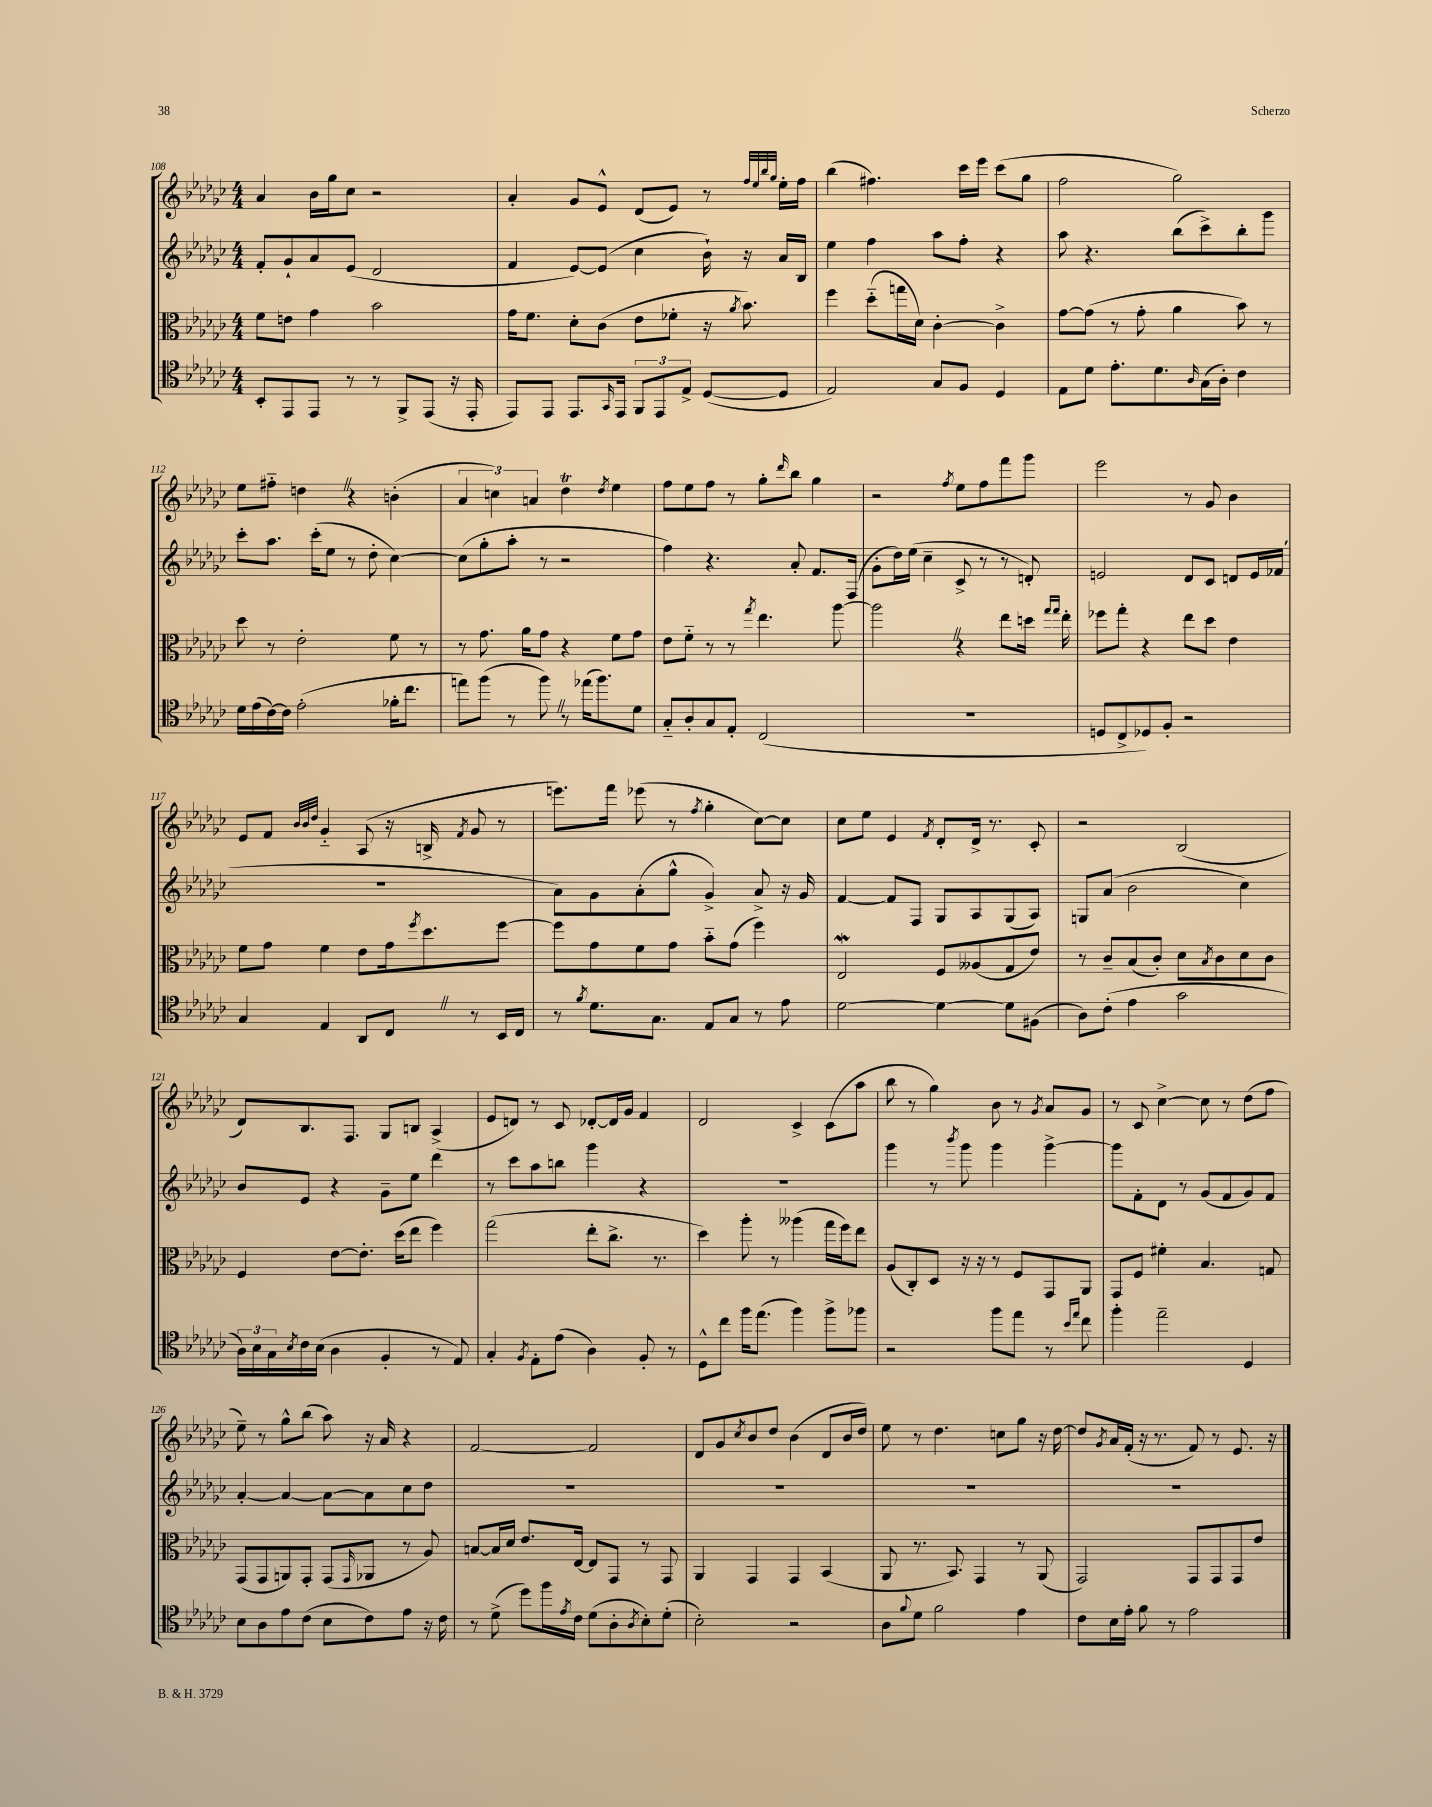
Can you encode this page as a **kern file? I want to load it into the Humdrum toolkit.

**kern	**kern	**kern	**kern
*staff4	*staff3	*staff2	*staff1
*clefC4	*clefC3	*clefG2	*clefG2
*k[b-e-a-d-g-c-]	*k[b-e-a-d-g-c-]	*k[b-e-a-d-g-c-]	*k[b-e-a-d-g-c-]
*M4/4	*M4/4	*M4/4	*M4/4
8BB-'/L	8f\L	8f'/L	4a-/
8EE-/	8e\J	8g-`/	.
8EE-/J	4g-\	8a-/	16b-\LL
.	.	.	16gg-\J
8r	.	(8e-/J	8cc-\J
8r	2b-\	2d-/	2r
8FF^/L	.	.	.
(8EE-/J	.	.	.
16r	.	.	.
16EE-'/	.	.	.
=	=	=	=
8EE-/L)	16g-\LK	4f/	4a-'/
.	8.f\J	.	.
8EE-/J	.	.	.
8.EE-/L	8d-'\L	[8e-/L)	8g-/L
.	(8c-\J	(8e-/]J	8e-^^/J
16qqGG-/	.	.	.
16EE-/Jk	.	.	.
12FF/L	8e-\L	4cc-\	(8d-/L
12EE-/	.	.	.
.	8f-'\J	.	8e-/J)
12E-^/J	.	.	.
([8D-/L	16r	16b-`\)	8r
.	8qa-/	.	.
.	8.b-\)	16r	.
.	.	.	32qqff/LLL
.	.	.	32qqee-/
.	.	.	32qqbb-/
.	.	.	32qqgg-/JJJ
8D-/]J	.	16a-/LL	16ee-'\LL
.	.	16B-/JJ	16ff\JJ
=	=	=	=
2E-/)	4ff\	4ee-\	(4bb-\
.	(8dd-'~\L	4ff\	4.ff#\)
.	16gg\L	.	.
.	16d-\JJ)	.	.
8G-/L	[4c-'\	8aa-\L	.
8F/J	.	8ff'\J	16ccc-\LL
.	.	.	16eee-\JJ
4D-/	4c-^\]	4r	(8ccc-\L
.	.	.	8gg-\J
=	=	=	=
8E-\L	[8g-\L	8aa-\	2ff\
8d-\J	(8g-\]J	4.r	.
8.e-'\L	8r	.	.
.	8g-'\	.	.
8.d-\	.	.	.
.	4a-\	(8bb-\L	2gg-\)
16qqA-/	.	.	.
(16G-\L	.	8ccc-^\)	.
16A-'\JJ)	.	.	.
4c-\	8b-\)	8bb-'\	.
.	8r	8ggg-\J	.
=	=	=	=
16d-\LL	8dd-\	8ccc-'\L	8ee-\L
(16e-\	.	.	.
[16c-\)	8r	8.aa-\J	8ff#'~\J
16c-\]JJ	.	.	.
(2e-'\	2e-'\	.	4dd\
.	.	(16ccc-'\LK	.
.	.	8ee-\J	.
.	.	8r	4r
.	.	8dd-'\	.
16f-'\LK	8f\	[4cc-\)	(4b'\
8.cc-\J	.	.	.
.	8r	.	.
=	=	=	=
8ee\L)	8r	(8cc-\]L	6a-/
(8ff\J	8.g-\	8gg-'\	.
.	.	.	6cc\)
8r	.	8aa-'\J	.
.	16a-\LK	.	.
.	.	.	6a/
8ff\)	8g-\J	8r	.
8r	4r	2r	4dd-\
(16ee-\LK	.	.	.
8.ff\)	.	.	.
.	.	.	8qdd-/
.	8f\L	.	4ee-\
8d-\J	8g-\J	.	.
=	=	=	=
8G-'~/L	8e-\L	4ff\)	8ff\L
8A-'/	8f'~\J	.	8ee-\
8G-/	8r	4.r	8ff\J
8E-'/J	8r	.	8r
.	8qgg-/	.	.
(2C-/	4.ee-\	.	8gg-'\L
.	.	.	16qqddd-/
.	.	8a-'/	8bb-\J
.	.	8.f/L	4gg-\
.	[8aa-\	.	.
.	.	(16F/Jk	.
=	=	=	=
1r	2aa-\]	8g-'\L	2r
.	.	16dd-\L)	.
.	.	(16ee-\JJ	.
.	.	4cc-~\	.
.	.	.	8qff/
.	4r	8c-^/	8ee-\L
.	.	8r	8ff\
.	8ee-\L	8r	8fff\
.	16dd\Jk	8d'/)	8ggg-\J
.	16qqgg-/LL	.	.
.	16qqgg-/JJ	.	.
.	16ee-'\	.	.
=	=	=	=
8D/L	8ff-\L	2e/	2eee-\
8C-^/	8gg-'\J	.	.
8D-/)	4r	.	.
8F'/J	.	.	.
2r	8ee-\L	8d-/L	8r
.	8dd-\J	8c-/J	8g-/
.	4e-\	8d/L	4b-\
.	.	16e/L	.
.	.	(16f-/JJ	.
=	=	=	=
4G-/	8f\L	1r	8e-/L
.	8g-\J	.	8f/J
.	.	.	32qqb-/LLL
.	.	.	32qqb-/
.	.	.	32qqdd-/JJJ
4E-/	4f\	.	4g-'~/
8AA-/L	8e-\L	.	(8A-/
8C-/J	16g-\k	.	16r
.	8qff/	.	.
.	8.dd-\	.	16B^/
.	.	.	8qf/
8r	.	.	8g-/
16BB-/LL	[8ff\J	.	8r
16C-/JJ	.	.	.
=	=	=	=
8r	8ff\]L	8a-\L)	8.eee\L)
8qf/	.	.	.
8.d-\L	8g-\	8g-\	.
.	.	.	16fff\Jk
.	8f\	(8a-'\	(8eee-\
8.G-\J	.	.	.
.	8g-\J	8gg-^^\J	8r
.	.	.	8qff/
8E-/L	8b-'~\L	4g-^/)	4gg-'\
8G-/J	(8g-\J	.	.
8r	4ff\)	8a-^/	[8cc-\L)
8e-\	.	16r	8cc-\]J
.	.	16g-/	.
=	=	=	=
[2d-\	2E-/	[4f/	8cc-\L
.	.	.	8ee-\J
.	.	8f/]L	4e-/
.	.	8F/J	.
.	.	.	8qf/
4d-\_	8F/L	8G-/L	8d-'/L
.	(8A--/	8A-/	16d-^/Jk
.	.	.	8.r
8d-\]L	8G-/	(8G-/	.
(8F#\J	8e-/J)	8A-/J)	8c-'/
=	=	=	=
8A-\L)	8r	8G/L	2r
(8c-'\J	8c-~/L	(8a-/J	.
4e-\	(8B-/	2b-\	.
.	8c-'/J)	.	.
2g-\	8d-\L	.	(2B-/
.	8qB-/	.	.
.	8c-\	.	.
.	8d-\	4cc-\)	.
.	8c-\J	.	.
=	=	=	=
24A-\LL)	4F/	8b-/L	8d-/L)
24B-\	.	.	.
24G-\	.	.	.
8qB-/	.	.	.
16c-\	.	8e-/J	8.B-/
(16B-\JJ	.	.	.
4A-\	[8e-\L	4r	.
.	.	.	8.F/J
.	8.e-'\]J	.	.
4F'/	.	8g-~\L	8G-/L
.	(16dd-\LK	.	.
.	8ee-\J	8ee-\J	8B/J
8r	4ff\)	4ddd-\	(4A-^/
8E-/)	.	.	.
=	=	=	=
4G-'/	(2gg-\	8r	8e-/L
.	.	8ccc-\L	8d/J)
8qF/	.	.	.
8E-'\L	.	8aa-\	8r
(8e-\J	.	8bb\J	8c-/
4A-\)	8ee-'\L	4ggg-\	[8d-'/L
.	8.cc-^\J	.	16d-/]L
.	.	.	16g-/JJ
8F'/	.	4r	4f/
.	8.r	.	.
8r	.	.	.
=	=	=	=
8D-^^\L	4dd-\)	1r	2d-/
8cc-\J	.	.	.
16ff\LK	8aa-'\	.	.
(8.ee-\J	.	.	.
.	8r	.	.
4ff\)	(4aa--\	.	4c-^/
8ff^\L	16gg-\LL	.	(8c-\L
.	16ff\J)	.	.
8ff-\J	8ee-\J	.	8aa-\J
=	=	=	=
2r	(8A-/L	4ggg-\	8bb-\
.	8C-'/)	.	8r
.	8D-/J	8r	4gg-\)
.	.	8qbbb-/	.
.	16r	8ggg-\	.
.	16r	.	.
8ff\L	8r	4ggg-\	8b-\
8ee-\J	8F/L	.	8r
.	.	.	8qg-/
8r	8GG-/	[4ggg-^\	8a-/L
16qqb-/LL	.	.	.
16qqee-/JJ	.	.	.
8cc-\	8AA-/J	.	8g-/J
=	=	=	=
4ff'\	8GG-/L	8ggg-\]L	8r
.	8F/J	8f'\	8c-/
2ee-~\	4f#'\	8d-\J	[4cc-^\
.	.	8r	.
.	4.B-/	(8g-/L	8cc-\]
.	.	8f/	8r
4D-/	.	8g-/)	(8dd-\L
.	8G/	8f/J	8ff\J
=	=	=	=
8B-\L	(8GG-/L	[4a-'/	8ee-~\)
8A-\	8GG-/	.	8r
8e-\	8AA/)	4a-/_	8gg-^^\L
(8c-\J	8GG-'/J	.	(8bb-\J
8B-\L	(8GG-/L	8a-\_L	8aa-\)
.	16qqGG-/	.	.
8c-\)	8AA-/J	8a-\]	16r
.	.	.	16a-/
8e-\J	8r	8cc-\	4r
16r	8A-/)	8dd-\J	.
16c-\	.	.	.
=	=	=	=
8r	[8B/L	1r	[2f/
(8d-^\	16B/]L	.	.
.	16d-/JJ	.	.
8dd-\L)	8.e-/L	.	.
16ff\L	.	.	.
8qe-/	.	.	.
16c-\JJ	[16E-/Jk	.	.
(8d-\L	8E-/]L	.	2f/]
8A-'\	8GG-/J	.	.
8qA-/	.	.	.
8B-'\)	8r	.	.
(8d-'\J	8GG-/	.	.
=	=	=	=
2B-'\)	4AA-/	1r	8d-/L
.	.	.	8g-/
.	.	.	8qcc-/
.	4GG-/	.	8b-/
.	.	.	8dd-/J
2r	4GG-/	.	(4b-\
.	(4BB-/	.	8d-/L
.	.	.	16b-/L
.	.	.	16dd-/JJ)
=	=	=	=
8A-\L	8AA-/	1r	8ee-\
8qqf/	.	.	.
8d-\J	8.r	.	8r
2f\	.	.	4.dd-\
.	8.BB-/)	.	.
.	4GG-/	.	.
.	.	.	8cc\L
4e-\	8r	.	8gg-\J
.	(8AA-/	.	16r
.	.	.	[16dd-\
=	=	=	=
8c-\L	2GG-/)	1r	8dd-/]L
.	.	.	8qg-/
16B-\L	.	.	16a-/L
16e-'\JJ	.	.	(16f'/JJ
8f\	.	.	16r
.	.	.	8.r
8r	.	.	.
2e-\	8GG-/L	.	8f/)
.	8GG-/	.	8r
.	8GG-/	.	8.e-/
.	8e-/J	.	.
.	.	.	16r
==	==	==	==
*-	*-	*-	*-
